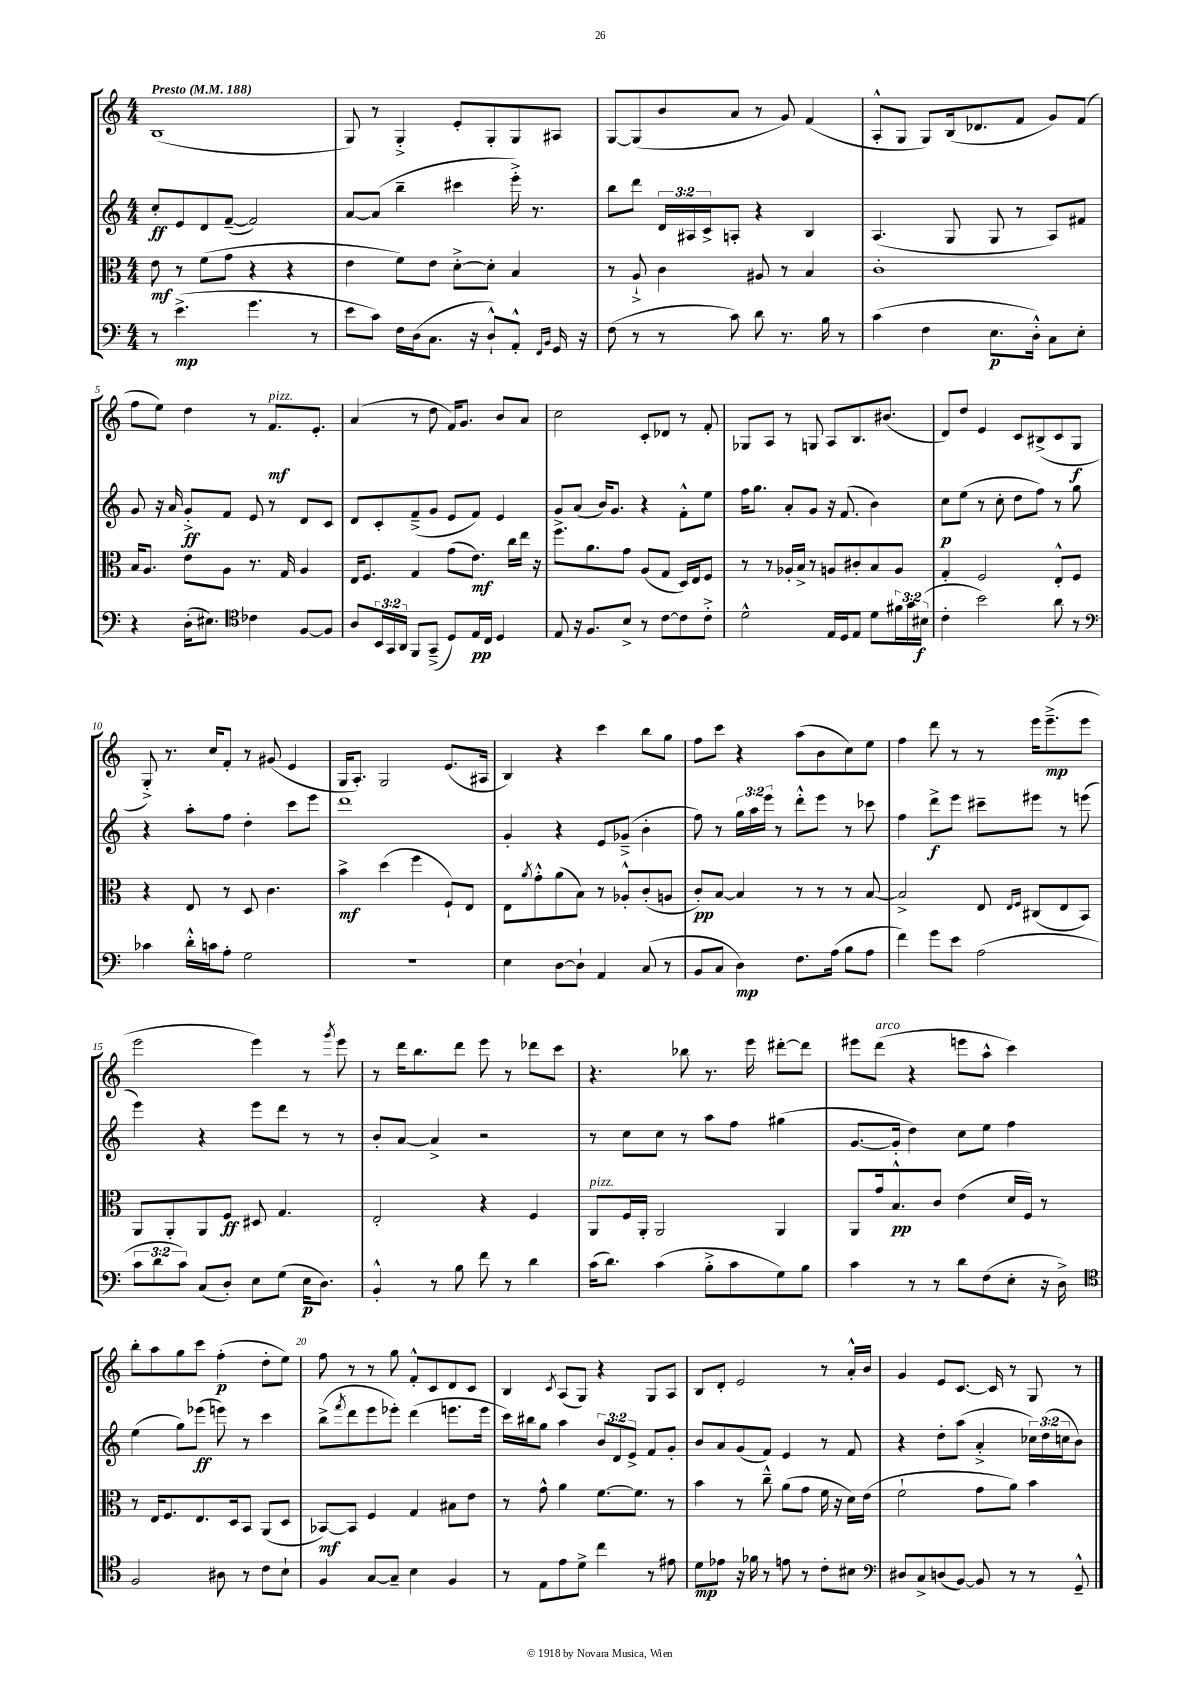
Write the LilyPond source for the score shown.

<<
\new StaffGroup <<
\new Staff = "s0" {
    \clef treble \key c \major \numericTimeSignature \time 4/4 \tempo "Presto" 4 = 188
    b1( |
    g8) r8 g4-.-> e'8-. g8-. g8 ais8 |
    g8~ g8( b'8 a'8 r8 g'8) f'4( |
    a8-.-^ g8 g8) b16( des'8. f'8 g'8) f'8( |
    f''8 e''8) d''4 r8 f'8.\mf^\markup { \italic "pizz." } e'8.-. |
    a'4( r8 d''8 f'16) g'8. b'8 a'8 |
    c''2 c'8-. des'8 r8 f'8-. |
    ges8 a8 r8 g8 a8 b8. bis'8.( |
    d'8) d''8 e'4 c'8 bis8->( c'8 g8\f |
    g8-.->) r8. c''16 f'8-. r8 gis'8( e'4 |
    g16 a8.-.) g2 e'8.( ais16 |
    b4) r4 c'''4 b''8 g''8 |
    f''8 c'''8 r4 a''8( b'8 c''8) e''8 |
    f''4 d'''8 r8 r8 e'''16 e'''8.--->\mp( e'''8 |
    e'''2 e'''4) r8 \acciaccatura { g'''8 } e'''8 |
    r8 d'''16 b''8. d'''8 e'''8 r8 des'''8 c'''8 |
    r4. bes''8 r8. e'''16 dis'''8~-. dis'''8 |
    eis'''8 d'''8^\markup { \italic "arco" }( r4 e'''8 a''8-^ c'''4) |
    b''8-. a''8 g''8 c'''8 f''4-.\p( d''8-. e''8) |
    f''8 r8 r8 g''8 f'8-.-^ c'8 d'8 c'8 |
    b4 \acciaccatura { c'8 } a8( g8) r4 g8 a8 |
    b8 d'8-. e'2 r8 a'16-.-^ b'16 |
    g'4 e'8 c'8.~ c'16 r8 g8 r8 \bar "|." |
}
\new Staff = "s1" {
    \clef treble \key c \major \numericTimeSignature \time 4/4 \override Staff.TupletNumber.text = #tuplet-number::calc-fraction-text
    c''8-.\ff e'8 d'8 f'8~--( f'2) |
    a'8~ a'8( b''4-- cis'''4 e'''16-.->) r8. |
    b''8 d'''8 \tuplet 3/2 { d'16 ais16 c'16-> } a8-. r4 b4 |
    a4.( g8 g8 r8 a8) fis'8 |
    g'8 r16 a'16 g'8-.->\ff f'8 e'8 r8 d'8 c'8 |
    d'8 c'8-. f'8--->( g'8 e'8 f'8) e'4 |
    g'8 a'8( b'16) g'8. r4 f'8-.-^ e''8 |
    f''16 g''8. a'8-. g'8 r16 f'8.( b'4) |
    c''8\p e''8( r8 c''8-. d''8 f''8) r8 g''8 |
    r4 a''8-. f''8 d''4-. c'''8 e'''8 |
    d'''1 |
    g'4-. r4 e'8 ges'8--->( b'4-. |
    f''8) r8 \tuplet 3/2 { g''16 a''16 e'''16 } r8 d'''8-.-^ e'''8 r8 ces'''8 |
    f''4 d'''8->\f e'''8 cis'''8-- eis'''8 r8 e'''8( |
    e'''4) r4 e'''8 d'''8 r8 r8 |
    b'8-. a'8~ a'4-> r2 |
    r8 c''8 c''8 r8 a''8 f''8 gis''4( |
    g'8.~ g'16-. d''4) c''8 e''8 f''4 |
    e''4( g''8) ees'''8\ff( e'''8) r8 c'''4 |
    b''8->( \acciaccatura { f'''8 } d'''8 e'''8 ees'''8-.) d'''4( e'''8. e'''16 |
    c'''16) bis''16 g''8 a''4 \tuplet 3/2 { b'8 d'8 e'8-> } f'8 g'8-. |
    b'8 a'8 g'8( f'8) e'4 r8 f'8 |
    r4 d''8-. a''8( a'4-.-> \tuplet 3/2 { ces''16) d''16( c''16 } b'8) \bar "|." |
}
\new Staff = "s2" {
    \clef alto \key c \major \numericTimeSignature \time 4/4
    e'8\mf r8 f'8( g'8 r4 r4 |
    e'4 f'8) e'8 d'8~-.-> d'8-. b4 |
    r8 a8-!-> c'4 ais8 r8 b4 |
    c'1-. |
    b16 a8. e'8 a8 r8. g16 a4 |
    e16 f8. g4 g'8( e'8.\mf) c''16 e''16 r16 |
    f''8.-> a'8. g'8 a8( g8 d16) e16 f8 |
    r8 r8 aes16-. b16-> r8 a8 cis'8-. b8 a8 |
    g4-. f2 e8-.-^ f8 |
    r4 e8 r8 d8 c'4. |
    b'4->\mf d''4( f''4 f8-!) e8 |
    e8 \acciaccatura { a'8 } g'8-.-^ a'8( b8) r8 aes8-.-^ c'8-.( a8 |
    c'8-.\pp) b8~ b4 r8 r8 r8 b8~ |
    b2-> e8 \grace { e16 f16 } cis8( e8 b,8) |
    a,8 a,8-. a,8 f8\ff dis8 g4. |
    e2-. r4 f4 |
    a,8^\markup { \italic "pizz." } f16 a,16-. a,2 a,4 |
    a,8 g'16 b8.-^\pp c'8 e'4( d'16 f16) r8 |
    r8 e16 f8. e8. d16 b,8 a,8( d8 |
    bes,8~\mf) bes,8 f4 g4 bis8 e'8 |
    r8 g'8-^ a'4 f'8.~ f'8. r8 |
    b'4 r8 c''8---^ a'8( g'8 f'16 r16 d'16) e'16( |
    f'2-! g'8 a'8) b'4 \bar "|." |
}
\new Staff = "s3" {
    \clef bass \key c \major \numericTimeSignature \time 4/4 \override Staff.TupletNumber.text = #tuplet-number::calc-fraction-text
    r8 e'4.->\mp( g'4. r8 |
    e'8 c'8) f16 d16( c8. r16 d8-!-^) a,8-.-^ \grace { f,16 b,16 } g,16 r16 |
    f8( r8 r8 c'8) d'8 r8. b16 r8 |
    c'4( f4 e8.\p d16-.-^) c8 e8-. |
    r4 d16-.( eis8.) \clef tenor ces'4 f8~ f8 |
    a8 \tuplet 3/2 { b,16 g,16 a,16 } f,8 g,8--->( d8) e16\pp c16 d4 |
    e8 r16 f8. b8-> r8 c'8~ c'8 c'8-.-> |
    d'2-^ e16 d16 e8 d'8 \tuplet 3/2 { fis'16 g'16 bis16\f( } |
    c'4-. b'2) a'8 r8 |
    \clef bass ces'4 d'16-.-^ c'16 a8-. g2 |
    R1 |
    e4 d8~ d8-! a,4 c8( r8 |
    b,8 c8 d4\mp) f8. a16( b8 a8 |
    f'4) g'8 e'8 a2( |
    \tuplet 3/2 { c'8 d'8 c'8) } c8( d8-.) e8 g8( e16\p d8.) |
    b,4-.-^ r8 b8 f'8 r8 d'4 |
    c'16( d'8.) c'4( b8-.-> c'8 g8) b8 |
    c'4 r8 r8 d'8 f8( e8-. r16 d16->) |
    \clef tenor f2 ais8 r8 c'8 b8-! |
    f4 g8~ g8-- b4 f4 |
    r8 e8 e'8 d'8-> c''4 r8 eis'8 |
    d'8\mp ees'8 r16 fes'16 r8 e'8 r8 c'8-. bis8 |
    \clef bass dis8 c8-> d8( b,8~) b,8 r8 r8 g,8---^ \bar "|." |
}
>>
>>
\layout { \context { \Score \override BarNumber.break-visibility = ##(#f #t #t) barNumberVisibility = #(every-nth-bar-number-visible 5) } }
